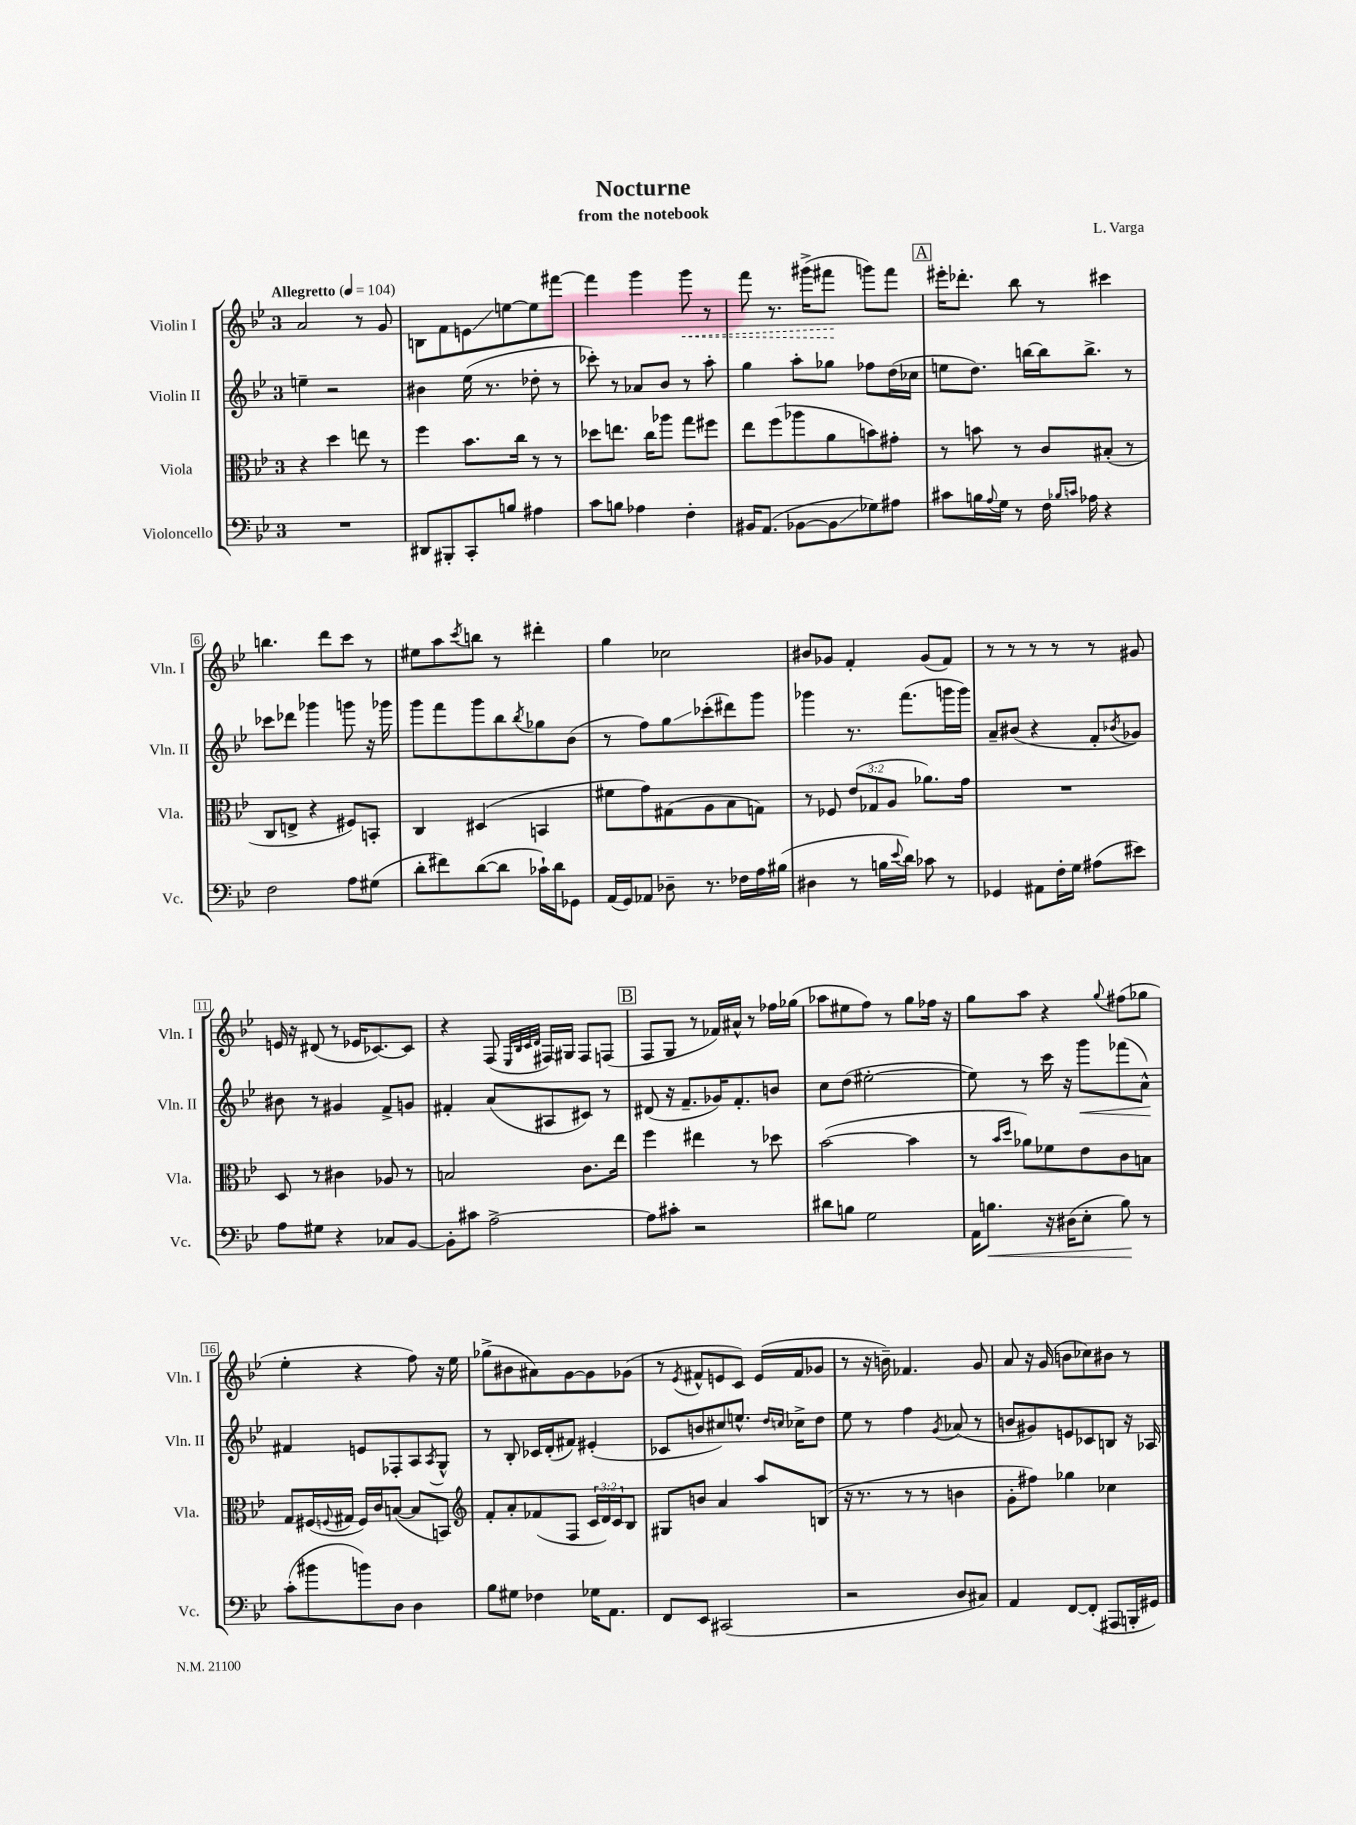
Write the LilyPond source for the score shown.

\header { title = "Nocturne" composer = "L. Varga" subtitle = "from the notebook" }
<<
\new StaffGroup <<
\new Staff = "s0" \with { instrumentName = "Violin I" shortInstrumentName = "Vln. I" } {
    \clef treble \key bes \major \once \override Staff.TimeSignature.style = #'single-digit \time 3/4 \tempo "Allegretto" 4 = 104
    a'2 r8 g'8 |
    b8 f'8 e'8\glissando e''8~ e''8 fis'''8~ |
    fis'''4 g'''4 \once \override Hairpin.style = #'dashed-line g'''8\< r8 |
    f'''8 r8. gis'''16->( fis'''8\! g'''8) fis'''8 |
    \mark \markup { \box "A" } eis'''16-. des'''8.-. bes''8 r8 cis'''4 |
    b''4. d'''8 c'''8 r8 |
    eis''8 a''8 \acciaccatura { c'''8 } b''8 r8 dis'''4-. |
    g''4 ces''2 |
    bis'8 ges'8 f'4-. ges'8( f'8) |
    r8 r8 r8 r8 r8 gis'8 |
    e'16 r16 dis'8( r8 ees'16 ces'8.~) ces'8 |
    r4 f8( \grace { ees32 bes32 c'32 d'32 } fis16) gis16 fis8 f8( |
    \mark \markup { \box "B" } f8 g8 r8 fes'16) ais'16-^ r8 fes''16 ges''16( |
    aes''8 eis''8 f''8) r8 g''8 fes''16 r16 |
    g''8 a''8 r4 \appoggiatura { g''8 } fis''8( ges''8 |
    ees''4-. r4 f''8) r16 ees''16 |
    ges''8->( bis'8 ais'8) g'8~ g'8 ges'8( |
    r8 \acciaccatura { ees'8 } fis'8-^ e'8 c'8) e'16( fis'16 ges'8 |
    r8 r16 b'16--) fes'4. g'8 |
    a'8 r16 g'16( b'8 ces''8) bis'8 r8 \bar "|." |
}
\new Staff = "s1" \with { instrumentName = "Violin II" shortInstrumentName = "Vln. II" } {
    \clef treble \key bes \major \once \override Staff.TimeSignature.style = #'single-digit \time 3/4
    e''4-- r2 |
    bis'4 ees''16( r8. des''8-. r8 |
    ces'''8-.) r8 aes'8 bes'8 r8 a''8-. |
    g''4 a''8-. ges''8 fes''8 d''16( ces''16 |
    \mark \markup { \box "A" } e''8 d''8.) b''16~ b''16 b''8.-> r8 |
    ces'''8 des'''8 ges'''4 g'''8 r16 ges'''16 |
    g'''8 f'''8 g'''8 bes''8 \acciaccatura { bes''8 } ges''8 bes'8( |
    r8 f''8) g''8\glissando ces'''8-.( dis'''8) g'''8 |
    ges'''4 r8. f'''8.( g'''16 g'''16) |
    a'8-- bis'8( r4 f'8-. \acciaccatura { bes'8 } ges'8) |
    bis'8 r8 gis'4 f'8-> g'8 |
    fis'4-. a'8( ais8 cis'8) r8 |
    \mark \markup { \box "B" } dis'8( r16 f'8.-- ges'16) f'8.-. b'8 |
    c''8 d''8( eis''2~-. |
    eis''8) r8 c'''16 r16 g'''8\< fes'''8( a'8-^\!) |
    fis'4 e'8 fes8-. a8 \acciaccatura { a8 } g8-^ |
    r8 bes8-. ces'16 d'16-.( fis'8) eis'4-.( |
    ces'8 b'8 cis''8) e''8.-^ \grace { d''16 c''16 } ces''16-> d''8 |
    ees''8 r8 f''4 \acciaccatura { g'8 } aes'8( r8 |
    b'8 gis'8) e'8 ces'8 b8 r16 aes16 \bar "|." |
}
\new Staff = "s2" \with { instrumentName = "Viola" shortInstrumentName = "Vla." } {
    \clef alto \key bes \major \once \override Staff.TimeSignature.style = #'single-digit \time 3/4 \override Staff.TupletNumber.text = #tuplet-number::calc-fraction-text
    r4 d''4 e''8 r8 |
    f''4 bes'8. c''16 r8 r8 |
    des''8 e''8. c''16 aes''8 g''8 fis''8 |
    ees''8 f''8( aes''8 a'8 b'8) gis'8-. |
    \mark \markup { \box "A" } r8 b'8 r8 c'8 bis8-.( r8 |
    c8 e8-> r4 fis8) b,8-. |
    c4 dis4( b,4 |
    fis'8 g'8) gis8( a8 bes8 g8) |
    r8 fes8 \tuplet 3/2 { ees'8( ges8 a8 } aes'8.) g'16 |
    R2. |
    d8 r8 cis'4 aes8 r8 |
    b2 c'8. ees''16 |
    \mark \markup { \box "B" } f''4 eis''4 r8 des''8 |
    bes'2~( bes'4 |
    r8 \grace { bes'16 d''16 } aes'8) fes'8 ees'8 c'8 b8 |
    g8 fis16( \appoggiatura { f8 } gis16 f16) c'16 b8~( b8 b,8) |
    \clef treble f'8-. a'8-. fes'8( f8 \tuplet 3/2 { c'16 d'16) c'16 } bes8 |
    gis8 b'8 a'4 a''8 b8( |
    r16 r8. r8 r8 b'4 |
    g'8-. fis''8) ges''4 ces''4 \bar "|." |
}
\new Staff = "s3" \with { instrumentName = "Violoncello" shortInstrumentName = "Vc." } {
    \clef bass \key bes \major \once \override Staff.TimeSignature.style = #'single-digit \time 3/4
    R2. |
    dis,8 bis,,8-. c,8-. b8 ais4 |
    c'8 b8 aes4 f4-. |
    bis,16 a,8.( bes,8~ bes,8\glissando ges8) ais8 |
    \mark \markup { \box "A" } cis'8 b16 \appoggiatura { a8 } g16 r8 f16 \grace { bes16 c'16 } aes16 r4 |
    f2 a8 gis8( |
    d'8-. fis'8) d'8~( d'8 ces'16-!) d'16 ges,8 |
    a,16( g,16) aes,8 des8-- r8. fes16 a16 bis16( |
    dis4 r8 b16 \appoggiatura { ees'8 } d'16) ces'8 r8 |
    ges,4 ais,8 f16-. g16 ais8( eis'8) |
    a8 gis8 r4 ces8 bes,8~ |
    bes,8-. cis'8 a2~-> |
    \mark \markup { \box "B" } a8 cis'8-. r2 |
    dis'8 b8 g2 |
    a,16 b8.\< r16 dis16( ees8-. b8\!) r8 |
    c'8-.( bis'8 b'8) d8 d4 |
    bes8 gis8 fes4 ges16 a,8. |
    f,8 ees,8 cis,2( |
    r2 d8 cis8) |
    a,4 f,8~ f,8-.( ais,,8 b,,16-. gis,16) \bar "|." |
}
>>
>>
\layout { \context { \Score \override BarNumber.stencil = #(make-stencil-boxer 0.1 0.3 ly:text-interface::print) } }
